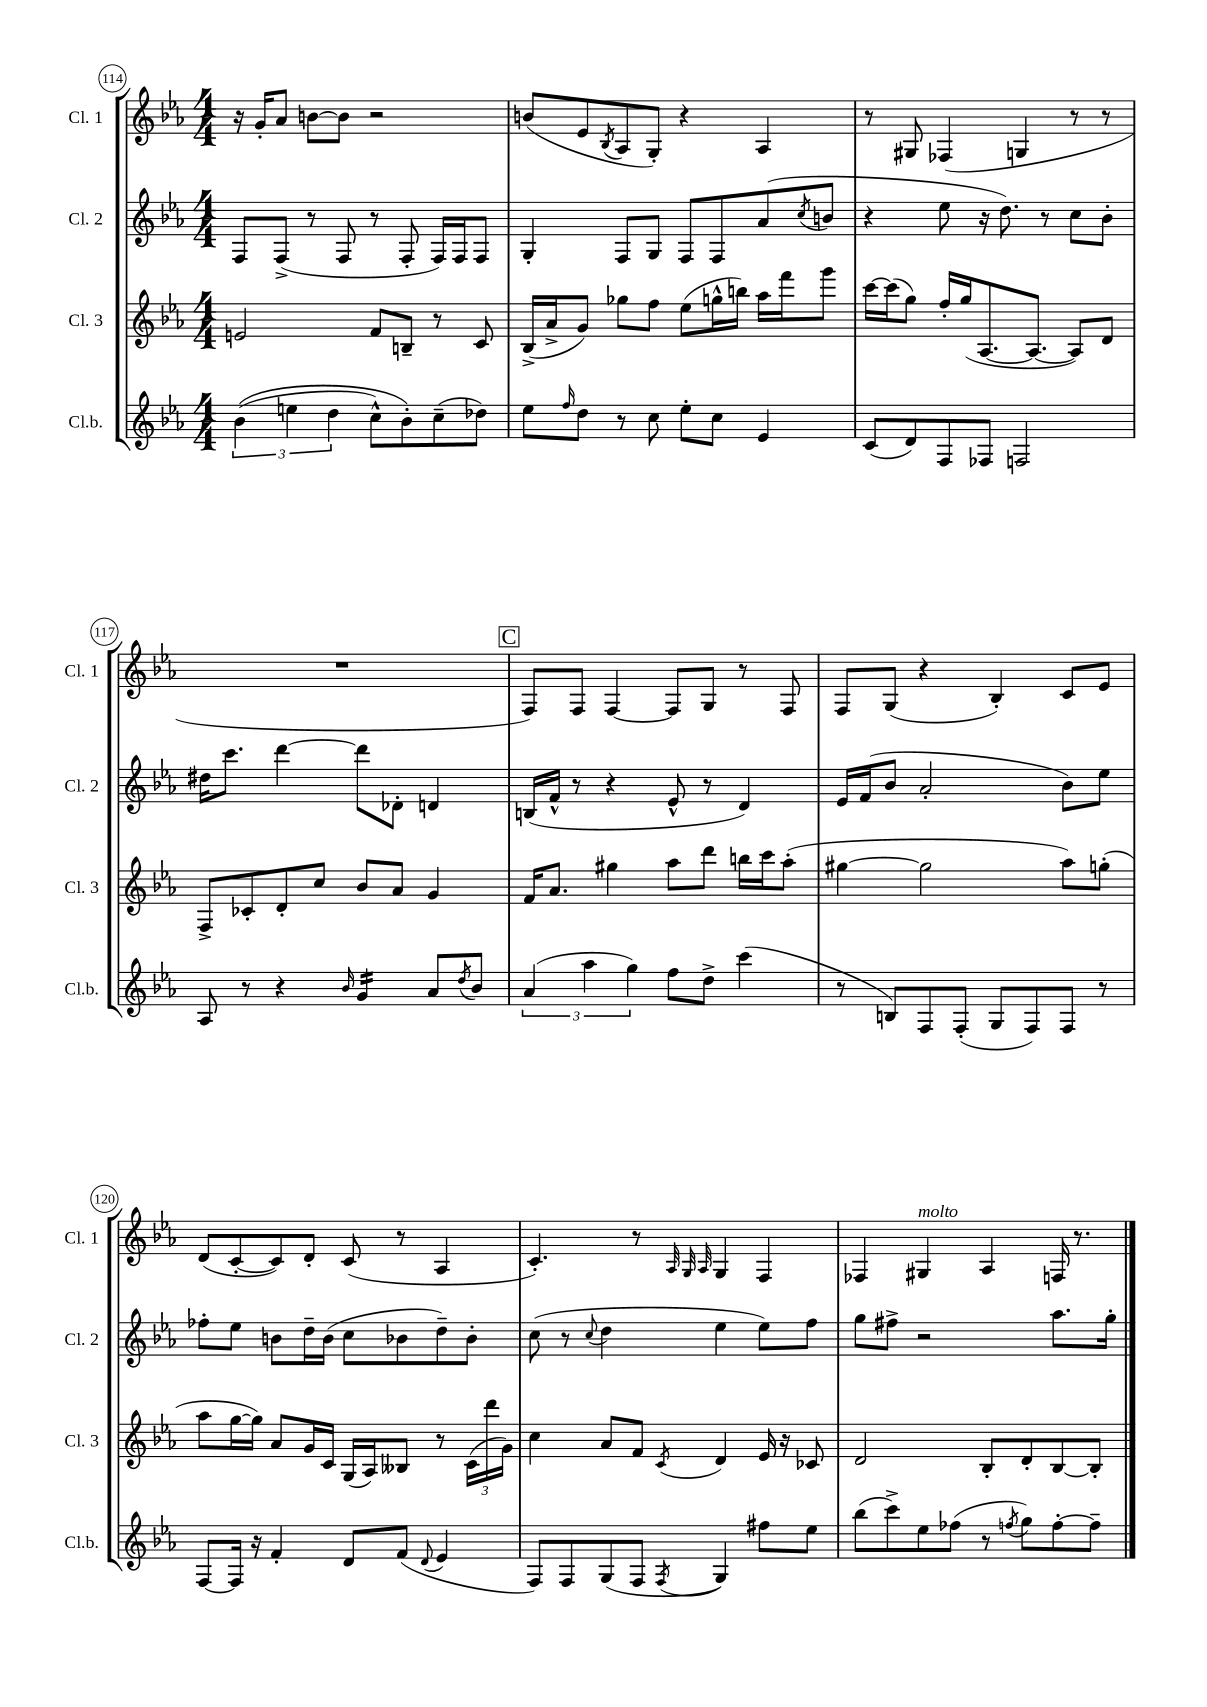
<<
\new StaffGroup <<
\new Staff = "s0" \with { instrumentName = "Cl. 1" shortInstrumentName = "Cl. 1" } {
    \clef treble \key ees \major \numericTimeSignature \time 4/4
    r16 g'16-. aes'8 b'8~ b'8 r2 |
    b'8( ees'8 \acciaccatura { bes8 } aes8 g8-.) r4 aes4 |
    r8 gis8 fes4( g4 r8 r8 |
    R1 |
    \mark \markup { \box "C" } f8) f8 f4~ f8 g8 r8 f8 |
    f8 g8( r4 bes4-.) c'8 ees'8 |
    d'8( c'8~-. c'8) d'8-. c'8( r8 aes4 |
    c'4.-.) r8 \grace { aes32 g32 aes32 } g4 f4 |
    fes4 gis4^\markup { \italic "molto" } aes4 f16 r8. \bar "|." |
}
\new Staff = "s1" \with { instrumentName = "Cl. 2" shortInstrumentName = "Cl. 2" } {
    \clef treble \key ees \major \numericTimeSignature \time 4/4
    f8 f8->( r8 f8 r8 f8-. f16) f16 f8 |
    g4-. f8 g8 f8 f8 aes'8( \acciaccatura { c''8 } b'8 |
    r4 ees''8 r16 d''8.) r8 c''8 bes'8-. |
    dis''16 c'''8. d'''4~ d'''8 des'8-. d'4 |
    \mark \markup { \box "C" } b16( f'16-^ r8 r4 ees'8-^ r8 d'4) |
    ees'16 f'16( bes'8 aes'2-. bes'8) ees''8 |
    fes''8-. ees''8 b'8 d''16-- b'16( c''8 bes'8 d''8--) bes'8-. |
    c''8( r8 \appoggiatura { c''8 } d''4 ees''4 ees''8) f''8 |
    g''8 fis''8-> r2 aes''8. g''16-. \bar "|." |
}
\new Staff = "s2" \with { instrumentName = "Cl. 3" shortInstrumentName = "Cl. 3" } {
    \clef treble \key ees \major \numericTimeSignature \time 4/4
    e'2 f'8 b8-- r8 c'8 |
    bes16->( aes'16-> g'8) ges''8 f''8 ees''8( g''16-^ b''16) aes''16 f'''16 g'''8 |
    c'''16~ c'''16( g''8) f''16-. g''16( aes8.~ aes8.~ aes8) d'8 |
    f8-> ces'8-. d'8-. c''8 bes'8 aes'8 g'4 |
    \mark \markup { \box "C" } f'16 aes'8. gis''4 aes''8 d'''8 b''16 c'''16 aes''8-.( |
    gis''4~ gis''2 aes''8) g''8-.( |
    aes''8 g''16~ g''16) aes'8 g'16 c'16 g16( aes16) beses8 r8 \tuplet 3/2 { c'16( d'''16 g'16) } |
    c''4 aes'8 f'8 \acciaccatura { c'8 } d'4 ees'16 r16 ces'8 |
    d'2 bes8-. d'8-. bes8~ bes8-. \bar "|." |
}
\new Staff = "s3" \with { instrumentName = "Cl.b." shortInstrumentName = "Cl.b." } {
    \clef treble \key ees \major \numericTimeSignature \time 4/4
    \tuplet 3/2 { bes'4(\( e''4 d''4 } c''8-^) bes'8-.\) c''8--( des''8) |
    ees''8 \grace { f''16 } d''8 r8 c''8 ees''8-. c''8 ees'4 |
    c'8( d'8) f8 fes8 f2 |
    aes8 r8 r4 \grace { bes'16 } g'4:16 aes'8 \acciaccatura { d''8 } bes'8 |
    \mark \markup { \box "C" } \tuplet 3/2 { aes'4( aes''4 g''4) } f''8 d''8-> c'''4( |
    r8 b8) f8 f8-.( g8 f8) f8 r8 |
    f8~ f16 r16 f'4-. d'8 f'8( \appoggiatura { d'8 } ees'4 |
    f8) f8 g8( f8 \acciaccatura { f8 } g4) fis''8 ees''8 |
    bes''8( c'''8->) ees''8 fes''8( r8 \acciaccatura { f''8 } g''8) f''8~-. f''8-- \bar "|." |
}
>>
>>
\layout { \context { \Score currentBarNumber = #114 \override BarNumber.stencil = #(make-stencil-circler 0.1 0.3 ly:text-interface::print) } }
